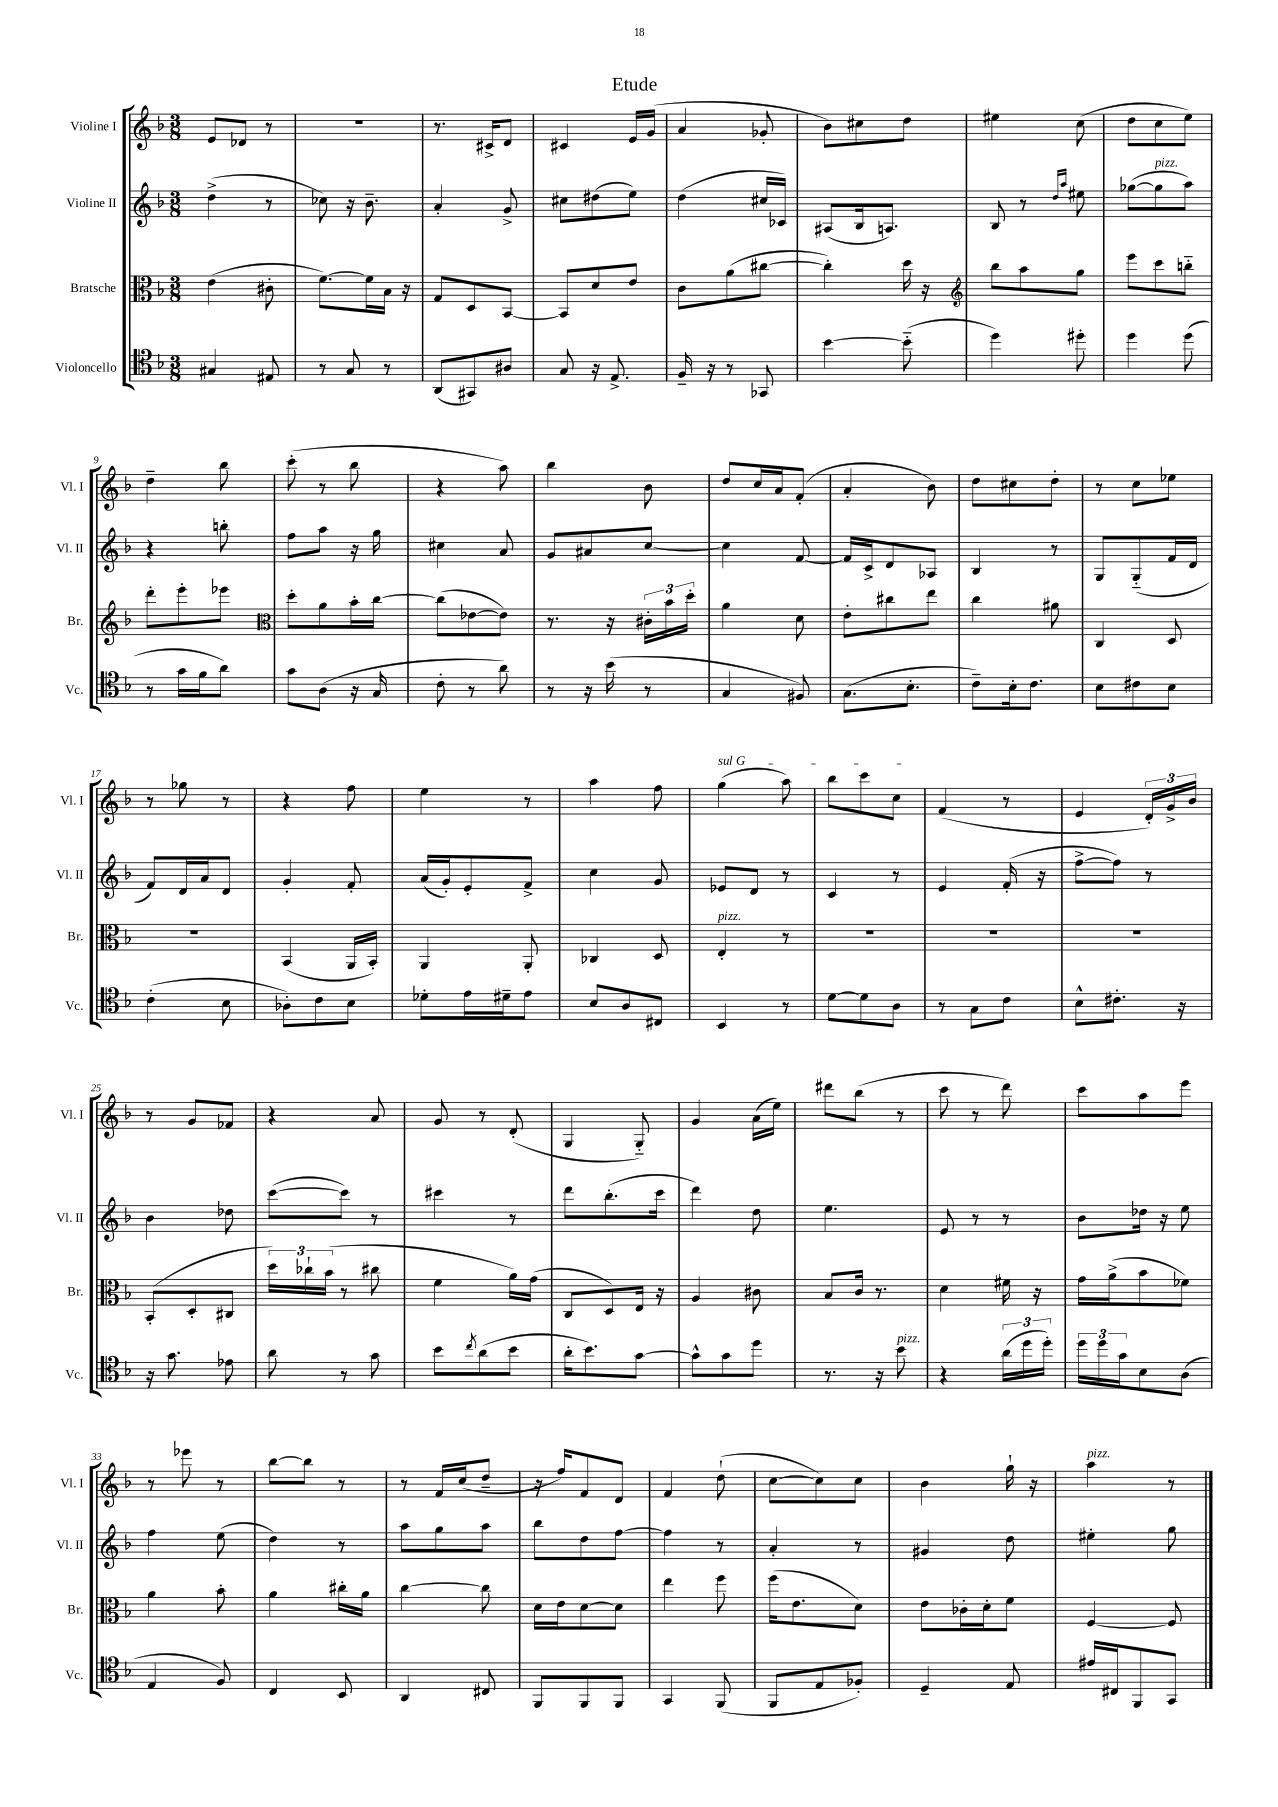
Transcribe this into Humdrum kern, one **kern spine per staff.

**kern	**kern	**kern	**kern
*part4	*part3	*part2	*part1
*staff4	*staff3	*staff2	*staff1
*I"Violoncello	*I"Bratsche	*I"Violine II	*I"Violine I
*I'Vc.	*I'Br.	*I'Vl. II	*I'Vl. I
*clefC4	*clefC3	*clefG2	*clefG2
*k[b-]	*k[b-]	*k[b-]	*k[b-]
*M3/8	*M3/8	*M3/8	*M3/8
=1	=1	=1	=1
4G#X/	(4e\	(4dd^\	8e/L
.	.	.	8d-X/J
8E#X/	8c#X'\	8r	8r
=2	=2	=2	=2
8r	[8.f\L)	8cc-X\)	4.r
8G/	.	16r	.
.	16f\L]	8.b-~\	.
8r	16B-\JJ	.	.
.	16r	.	.
=3	=3	=3	=3
(8AA/L	8G/L	4a'/	8.r
8GG#X/)	8D/	.	.
.	.	.	16c#X^/KL
8A#X/J	[8BB-/J	8g^/	8d/J
=4	=4	=4	=4
8G/	8BB-/L]	8cc#X\L	4c#X/
16r	8d/	(8dd#X\	.
8.E^/	.	.	.
.	8e/J	8ee\J)	16e/LL
.	.	.	(16g/JJ
=5	=5	=5	=5
16F~/	8c\L	(4dd\	4a/
16r	.	.	.
8r	(8a\	.	.
8GG-X/	[8cc#X\J	16cc#X/LL	8g-X'/
.	.	16c-X/JJ)	.
=6	=6	=6	=6
[4b-\	4cc#'\])	(8A#X/L	8b-\L)
.	.	16B-/k	8cc#X\
.	.	8.An/J)	.
(8b-\]	16dd\	.	8dd\J
.	16r	.	.
=7	=7	=7	=7
*	*clefG2	*	*
4dd\)	8bb-\L	8B-/	4ee#X\
.	8aa\	8r	.
.	.	16qqdd/LL	.
.	.	16qqaa/JJ	.
8dd#X'\	8gg\J	8ee#X\	(8cc\
=8	=8	=8	=8
4dd\	8eee\L	([8gg-X\L	8dd\L
!	!	!LO:TX:a:i:t=pizz.	!
.	8ccc\	8gg-\]	8cc\
(8dd\	8bbn\J	8aa\J)	8ee\J)
!!LO:LB:g=z
=9	=9	=9	=9
8r	8ddd'\L	4r	4dd~\
16g\LL	8eee'\	.	.
16f\J	.	.	.
8a\J)	8eee-X\J	8bbn'\	8bb-\
=10	=10	=10	=10
*	*clefC3	*	*
8g\L	8dd'\L	8ff\L	(8ccc'\
(8A\J	8a\	8aa\J	8r
16r	16b-'\L	16r	8bb-\
16G/	[16cc\JJ	16gg\	.
=11	=11	=11	=11
8c'\	(8cc\L]	4cc#X\	4r
8r	[8e-X\	.	.
8a\)	8e-\J])	8a/	8aa\)
=12	=12	=12	=12
8r	8.r	8g/L	4bb-\
16r	.	8a#X/	.
(16b-\	16r	.	.
8r	24c#X'\LL	[8cc/J	8b-\
.	24b-\	.	.
.	24dd'\JJ	.	.
=13	=13	=13	=13
4G/	4a\	4cc\]	8dd/L
.	.	.	16cc/L
.	.	.	16a/J
8F#X/)	8d\	[8f/	(8f'/J
=14	=14	=14	=14
(8.G\L	8e'\L	16f/LL]	4a'/
.	.	16c^/J	.
.	8cc#X\	8d/	.
8.B-'\J	.	.	.
.	8ee\J	8A-X/J	8b-\)
=15	=15	=15	=15
8c~\L)	4cc\	4B-/	8dd\L
16B-'\k	.	.	8cc#X\
8.c\J	.	.	.
.	8a#X\	8r	8dd'\J
=16	=16	=16	=16
8B-\L	4C/	8G/L	8r
8c#X\	.	(8G/	8cc\L
8B-\J	8D/	16f/L	8ee-X\J
.	.	16d/JJ	.
!!LO:LB:g=z
=17	=17	=17	=17
(4c'\	4.r	8f/L)	8r
.	.	16d/L	8gg-X\
.	.	16a/J	.
8B-\	.	8d/J	8r
=18	=18	=18	=18
8A-X'\L)	(4BB-/	4g'/	4r
8c\	.	.	.
8B-\J	16AA/LL	8f'/	8ff\
.	16BB-'/JJ)	.	.
=19	=19	=19	=19
8d-X'\L	4AA/	(16a/LL	4ee\
.	.	16g'/J)	.
16e\L	.	8e'/	.
16d#X~\J	.	.	.
8e\J	8AA'/	8f^/J	8r
=20	=20	=20	=20
8B-/L	4C-X/	4cc\	4aa\
8A/	.	.	.
8C#X/J	8D/	8g/	8ff\
=21	=21	=21	=21
!	!	!	!LO:TX:a:i:t=sul G
!	!LO:TX:a:i:t=pizz.	!	!
4BB-/	4E'/	8e-X/L	(4gg\
.	.	8d/J	.
8r	8r	8r	8aa\)
=22	=22	=22	=22
[8d\L	4.r	4c/	8bb-\L
8d\]	.	.	8ccc\
8A\J	.	8r	8cc\J
=23	=23	=23	=23
8r	4.r	4e/	(4f/
8G\L	.	.	.
8c\J	.	(16f'/	8r
.	.	16r	.
=24	=24	=24	=24
8B-^^\L	4.r	[8ff^\L	4e/
8.c#X'\J	.	8ff\J])	.
.	.	8r	24d'/LL)
.	.	.	24g^/
16r	.	.	.
.	.	.	24b-/JJ
!!LO:LB:g=z
=25	=25	=25	=25
16r	(8BB-'/L	4b-\	8r
8.g\	.	.	.
.	8D'/	.	8g/L
8e-X\	8C#X/J	8dd-X\	8f-X/J
=26	=26	=26	=26
8a\	24dd\LL)	([8ccc\L	4r
.	24cc-X`\	.	.
.	(24b-\JJ	.	.
8r	8r	8ccc\J])	.
8g\	8cc#X\	8r	8a/
=27	=27	=27	=27
8b-\L	4f\	4ccc#X\	8g/
8qcc/	.	.	.
(8a\	.	.	8r
8b-\J	16a\LL)	8r	(8d'/
.	(16g\JJ	.	.
=28	=28	=28	=28
16a'\KL	8C/L	8ddd\L	4G/
8.b-\)	.	.	.
.	8D/)	(8.bb-'\	.
[8g\J	16E/Jk	.	8G/)
.	16r	16ccc\Jk	.
=29	=29	=29	=29
8g^^\L]	4A/	4ddd\)	4g/
8g\	.	.	.
8dd\J	8c#X\	8dd\	(16a\LL
.	.	.	16ee\JJ)
=30	=30	=30	=30
8.r	8B-/L	4.ee\	8ddd#X\L
.	16c/Jk	.	(8bb-\J
16r	8.r	.	.
!LO:TX:a:i:t=pizz.	!	!	!
8b-\	.	.	8r
=31	=31	=31	=31
4r	4d\	8e/	8ccc\
.	.	8r	8r
(24a\LL	16f#X\	8r	8ddd\)
24dd\	.	.	.
.	16r	.	.
24dd'\JJ)	.	.	.
=32	=32	=32	=32
24dd\LL	16g\LL	8b-\L	8ccc\L
24dd\	.	.	.
.	(16a^\J	.	.
24g\J	.	.	.
8B-\	8b-\	16dd-X\Jk	8aa\
.	.	16r	.
(8A\J	8f-X\J)	8ee\	8eee\J
!!LO:LB:g=z
=33	=33	=33	=33
4E/	4a\	4ff\	8r
.	.	.	8eee-X\
8F/)	8b-'\	(8ee\	8r
=34	=34	=34	=34
4C/	4a\	4dd\)	[8bb-\L
.	.	.	8bb-\J]
8BB-/	16cc#X'\LL	8r	8r
.	16a\JJ	.	.
=35	=35	=35	=35
4AA/	[4cc\	8aa\L	8r
.	.	8gg\	16f/LL
.	.	.	(16cc/J
8C#X/	8cc\]	8aa\J	8dd~/J
=36	=36	=36	=36
8FF/L	16d\LL	8bb-\L	16r
.	16e\J	.	16ff/KL)
8FF/	[8d\	8dd\	8f/
8FF/J	8d\J]	[8ff\J	8d/J
=37	=37	=37	=37
4GG/	4ee\	4ff\]	4f/
(8FF/	8ff\	8r	(8dd`\
=38	=38	=38	=38
8FF/L	(16ff\KL	4a'/	[8cc\L
.	8.e\	.	.
8E/	.	.	8cc\])
8F-X'/J)	8d\J)	8r	8cc\J
=39	=39	=39	=39
4D~/	8e\L	4g#X/	4b-\
.	16c-X'\L	.	.
.	16d'\J	.	.
8E/	8f\J	8dd\	16gg`\
.	.	.	16r
=40	=40	=40	=40
!	!	!	!LO:TX:a:i:t=pizz.
16e#X/LL	[4F/	4ee#X'\	4aa\
16C#X/J	.	.	.
8FF/	.	.	.
8GG/J	8F/]	8gg\	8r
==	==	==	==
*-	*-	*-	*-
